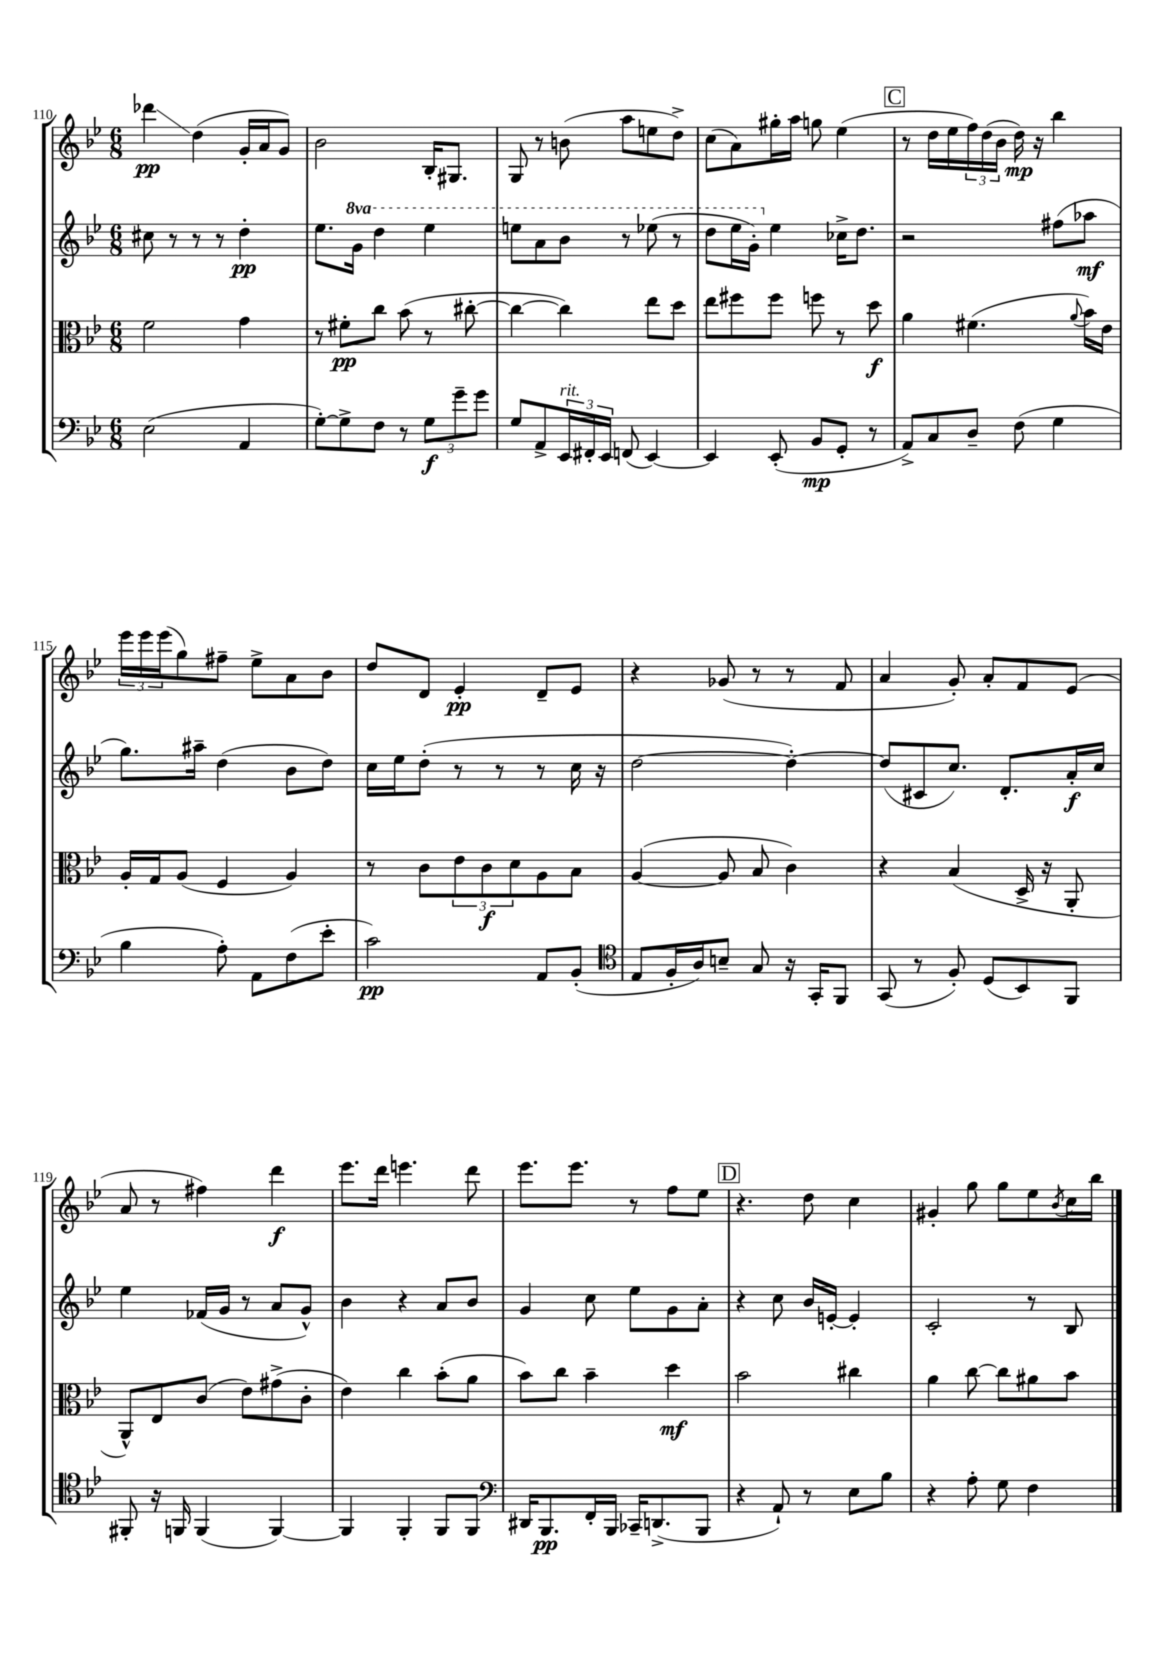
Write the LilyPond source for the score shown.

<<
\new StaffGroup <<
\new Staff = "s0" {
    \clef treble \key bes \major \numericTimeSignature \time 6/8
    des'''4\glissando\pp d''4( g'16-. a'16 g'8) |
    bes'2 bes16-. gis8. |
    g8 r8 b'8( a''8 e''8 d''8->) |
    c''8( a'8) gis''16-. a''16 g''8 ees''4( |
    \mark \markup { \box "C" } r8 d''16 ees''16 \tuplet 3/2 { f''16) d''16( bes'16 } d''16\mp) r16 bes''4 |
    \tuplet 3/2 { ees'''16 ees'''16 ees'''16( } g''8) fis''8-- ees''8-> a'8 bes'8 |
    d''8 d'8 ees'4-.\pp d'8-- ees'8 |
    r4 ges'8( r8 r8 f'8 |
    a'4 g'8-.) a'8-. f'8 ees'8( |
    a'8 r8 fis''4) d'''4\f |
    ees'''8. d'''16 e'''4. d'''8 |
    ees'''8. ees'''8. r8 f''8 ees''8 |
    \mark \markup { \box "D" } r4. d''8 c''4 |
    gis'4-. g''8 g''8 ees''8 \acciaccatura { bes'8 } c''16 bes''16 \bar "|." |
}
\new Staff = "s1" {
    \clef treble \key bes \major \numericTimeSignature \time 6/8 \set Staff.ottavationMarkups = #ottavation-simple-ordinals
    cis''8 r8 r8 r8 d''4-.\pp |
    ees''8. \ottava #1 g''16 d'''4 ees'''4 |
    e'''8 a''8 bes''8 r8 ees'''8( r8 |
    d'''8 ees'''16 g''16-.) \ottava #0 ees''4 ces''16-> d''8. |
    \mark \markup { \box "C" } r2 fis''8( aes''8\mf |
    g''8.) ais''16-- d''4( bes'8 d''8) |
    c''16 ees''16 d''8-.( r8 r8 r8 c''16 r16 |
    d''2~ d''4~-.) |
    d''8( cis'8 c''8.) d'8.-. a'16-.\f c''16 |
    ees''4 fes'16( g'16 r8 a'8 g'8-^) |
    bes'4 r4 a'8 bes'8 |
    g'4 c''8 ees''8 g'8 a'8-. |
    \mark \markup { \box "D" } r4 c''8 bes'16 e'16~-. e'4-. |
    c'2-. r8 bes8 \bar "|." |
}
\new Staff = "s2" {
    \clef alto \key bes \major \numericTimeSignature \time 6/8
    f'2 g'4 |
    r8 fis'8-.\pp c''8 bes'8( r8 cis''8~-. |
    cis''4~ cis''4) ees''8 d''8 |
    ees''8 fis''8 fis''8 f''8 r8 d''8\f |
    \mark \markup { \box "C" } a'4 fis'4.( \appoggiatura { a'8 } bes'16) ees'16 |
    a16-. g16 a8( f4 a4) |
    r8 c'8 \tuplet 3/2 { ees'8 c'8\f d'8 } a8 bes8 |
    a4~( a8 bes8 c'4) |
    r4 bes4( d16-> r16 a,8-. |
    a,8-^) ees8 c'8( ees'8) gis'8->( c'8-. |
    ees'4) c''4 bes'8-.( a'8 |
    bes'8) c''8 bes'4-- d''4\mf |
    \mark \markup { \box "D" } bes'2 cis''4 |
    a'4 c''8~ c''8 ais'8 bes'8 \bar "|." |
}
\new Staff = "s3" {
    \clef bass \key bes \major \numericTimeSignature \time 6/8
    ees2( a,4 |
    g8~-.) g8-> f8 r8 \tuplet 3/2 { g8\f g'8-- g'8 } |
    g8 a,8-> \tuplet 3/2 { ees,16^\markup { \italic "rit." } fis,16-. ees,16 } f,8( ees,4~) |
    ees,4 ees,8-.( bes,8\mp g,8-. r8 |
    \mark \markup { \box "C" } a,8->) c8 d8-- f8( g4 |
    bes4 a8-.) a,8 f8( ees'8-. |
    c'2\pp) a,8 bes,8-.( |
    \clef tenor ees8 f16-. a16) b8-- g8 r16 g,16-. f,8 |
    g,8( r8 f8-.) d8( bes,8) f,8 |
    fis,8-. r16 f,16 f,4( f,4~) |
    f,4 f,4-. f,8 f,8 |
    \clef bass dis,16 bes,,8.\pp f,16-. bes,,16 ces,16-- d,8.->( bes,,8 |
    \mark \markup { \box "D" } r4 a,8-!) r8 ees8 bes8 |
    r4 a8-. g8 f4 \bar "|." |
}
>>
>>
\layout { \context { \Score currentBarNumber = #110 } }
